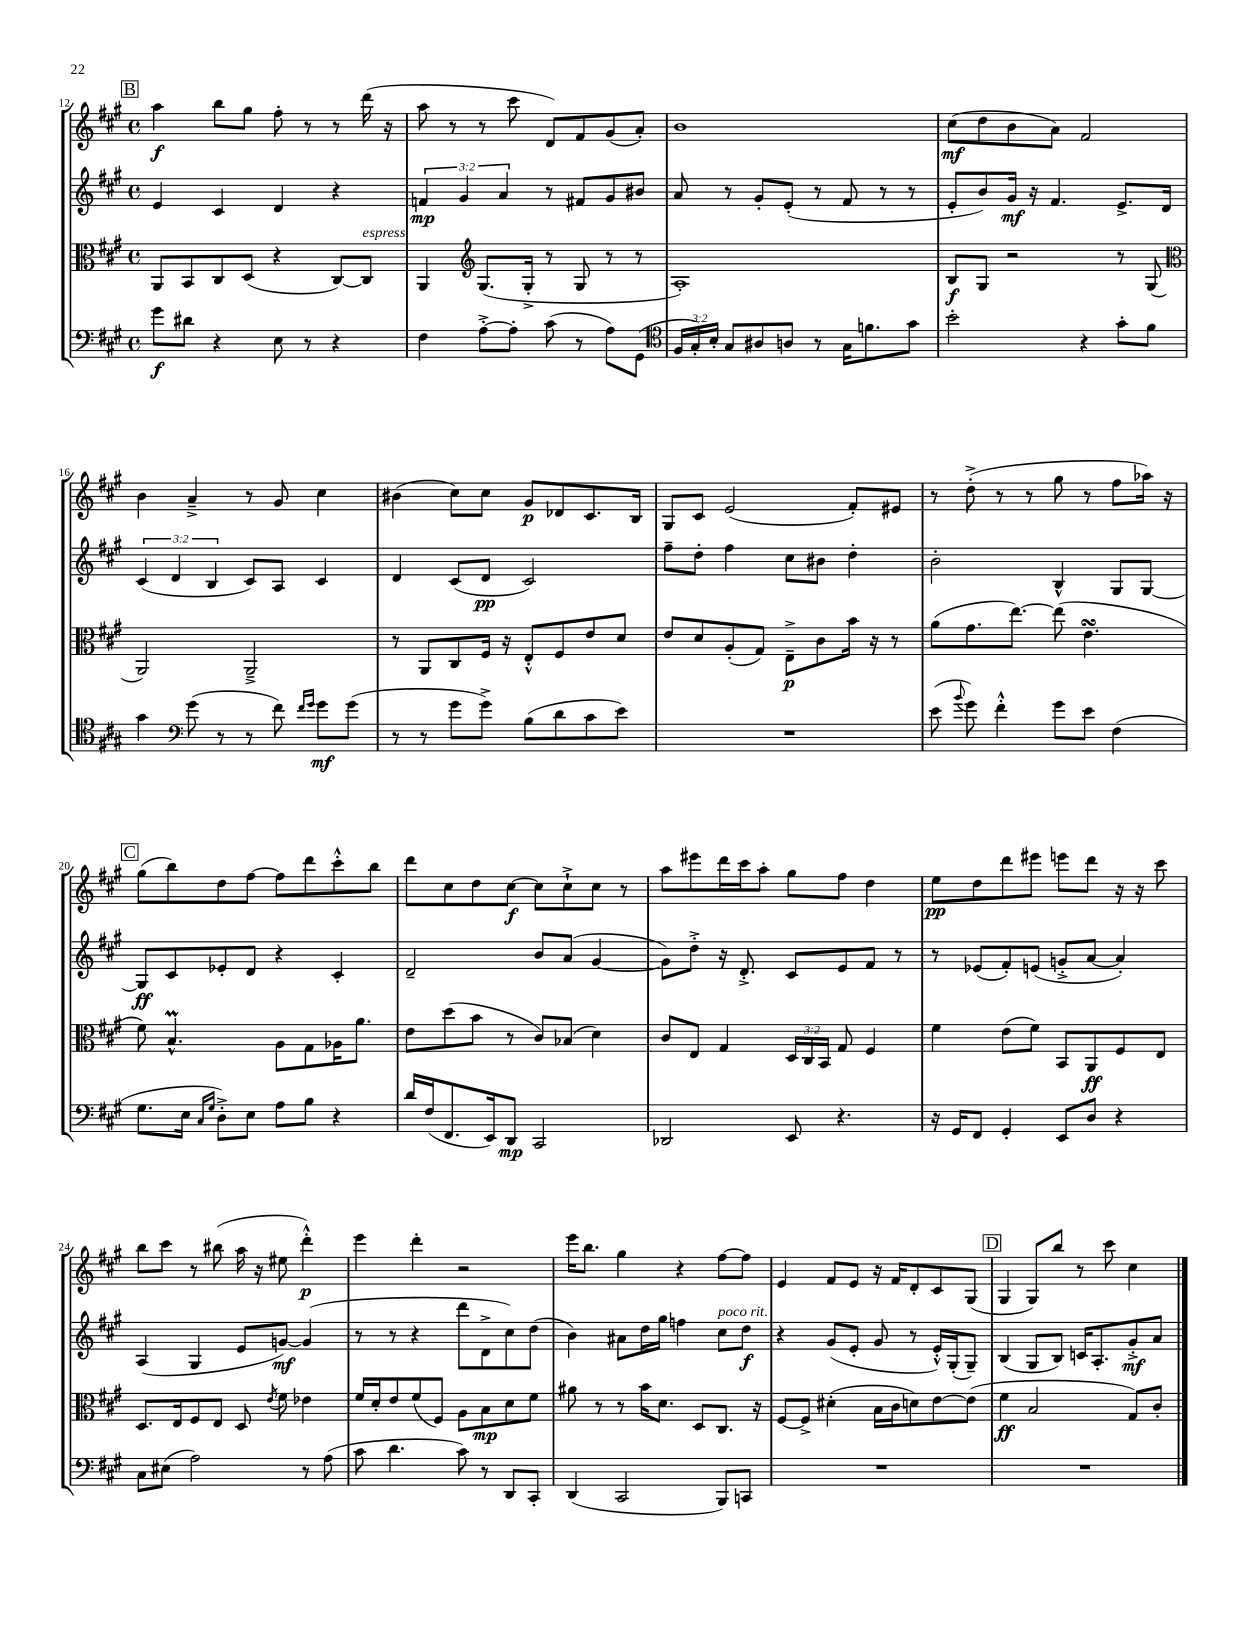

**kern	**kern	**kern	**kern
*staff4	*staff3	*staff2	*staff1
*clefF4	*clefC3	*clefG2	*clefG2
*k[f#c#g#]	*k[f#c#g#]	*k[f#c#g#]	*k[f#c#g#]
*M4/4	*M4/4	*M4/4	*M4/4
*met(c)	*met(c)	*met(c)	*met(c)
8g#\L	8AA/L	4e/	4aa\
8d#\J	8BB/	.	.
4r	8C#/	4c#/	8bb\L
.	(8D/J	.	8gg#\J
8E\	4r	4d/	8ff#'\
8r	.	.	8r
4r	[8C#/L)	4r	8r
.	8C#/]J	.	(16ddd\
.	.	.	16r
=	=	=	=
4F#\	4AA/	6f/	8aa\
.	.	.	8r
.	.	6g#/	.
*	*clefG2	*	*
[8A'^\L	(8.G#/L	.	8r
.	.	6a/	.
8A'\]J	.	.	8ccc#\
.	16G#'^/Jk	.	.
(8c#\	8r	8r	8d/L)
8r	8G#/	8f#/L	8f#/
8A\L)	8r	8g#/	(8g#/
(8GG#\J	8r	8b#/J	8a'/J)
=	=	=	=
*clefC4	*	*	*
24F#/LL	1A')	8a/	1b
24G#'/)	.	.	.
24B'/JJ	.	.	.
8G#/L	.	8r	.
8A#/	.	8g#'/L	.
8A/J	.	(8e'/J	.
8r	.	8r	.
16G#\LK	.	8f#/	.
8.f\	.	.	.
.	.	8r	.
8g#\J	.	8r	.
=	=	=	=
2b'\	8B/L	8e'/L	(8cc#\L
.	8G#/J	8b/)	8dd\
.	2r	16g#/Jk	8b\
.	.	16r	.
.	.	4.f#/	8a\J)
4r	.	.	2f#/
8g#'\L	8r	8.e^/L	.
8f#\J	(8G#/	.	.
.	.	16d/Jk	.
=	=	=	=
*	*clefC3	*	*
4g#\	2AA/)	(6c#/	4b\
.	.	6d/	.
*clefF4	*	*	*
(8g#\	.	.	4a~^/
.	.	6B/	.
8r	.	.	.
8r	2AA~^/	8c#/L)	8r
8f#\)	.	8A/J	8g#/
16qqf#/LL	.	.	.
16qqg#/JJ	.	.	.
8g#\L	.	4c#/	4cc#\
(8g#\J	.	.	.
=	=	=	=
8r	8r	4d/	(4b#\
8r	8AA/L	.	.
8g#\L	8C#/	(8c#/L	8cc#\L)
8g#^\J)	16F#/Jk	8d/J	8cc#\J
.	16r	.	.
(8B\L	8E'^^/L	2c#/)	8g#/L
8d\	8F#/	.	8d-/
8c#\	8e/	.	8.c#/
8e\J)	8d/J	.	.
.	.	.	16B/Jk
=	=	=	=
1r	8e/L	8ff#~\L	8G#/L
.	8d/	8dd'\J	8c#/J
.	(8A'/	4ff#\	(2e/
.	8G#/J)	.	.
.	8E~^\L	8cc#\L	.
.	8c#\	8b#\J	.
.	16b\Jk	4dd'\	8f#'/L)
.	16r	.	.
.	8r	.	8e#/J
=	=	=	=
(8e\	(8a\L	2b'\	8r
8qqb/	.	.	.
8g#\)	8.g#\	.	(8dd'^\
4f#'^^\	.	.	8r
.	[8.ee\J)	.	.
.	.	.	8r
8g#\L	(8ee\]	4B^^/	8gg#\
8e\J	4.e\	.	8r
(4F#\	.	8G#/L	8ff#\L
.	.	[8G#/J	16aa-\Jk)
.	.	.	16r
=	=	=	=
8.G#\L	8f#\)	8G#/]L	(8gg#\L
.	4.B^^/	8c#/	8bb\)
16E\Jk	.	.	.
16qqC#/LL	.	.	.
16qqG#/JJ	.	.	.
8D'^\L)	.	8e-'/	8dd\
8E\J	.	8d/J	[8ff#\J
8A\L	8A\L	4r	8ff#\]L
8B\J	8G#\	.	8ddd\
4r	16A-\K	4c#'/	8ccc#'^^\
.	8.a\J	.	.
.	.	.	8bb\J
=	=	=	=
16d/LL	8e\L	2d~/	8ddd\L
(16F#/J	.	.	.
8.FF#/	(8dd\	.	8cc#\
.	8b\J	.	8dd\
16EE/k)	.	.	.
8DD/J	8r	.	[8cc#\J
2CC#/	8c#/L)	8b/L	8cc#\]L
.	(8B-/J	(8a/J	8cc#`^\
.	4d\)	[4g#/	8cc#\J
.	.	.	8r
=	=	=	=
2DD-/	8c#/L	8g#\]L)	8aa\L
.	8E/J	8dd'^\J	8eee#\
.	4G#/	16r	16ddd\L
.	.	8.d'^/	16ccc#\J
.	.	.	8aa'\J
8EE/	24D/LL	8c#/L	8gg#\L
.	24C#/	.	.
.	24BB/JJ	.	.
4.r	8G#/	8e/	8ff#\J
.	4F#/	8f#/J	4dd\
.	.	8r	.
=	=	=	=
16r	4f#\	8r	8ee\L
16GG#/LK	.	.	.
8FF#/J	.	(8e-/L	8dd\
4GG#'/	(8e\L	8f#'/)	8ddd\
.	8f#\J)	(8e/J	8eee#\J
8EE/L	8BB/L	8g'^/L	8eee\L
8D/J	8AA/	[8a/J	8ddd\J
4r	8F#/	4a'/])	16r
.	.	.	16r
.	8E/J	.	8ccc#\
=	=	=	=
8C#\L	8.D/L	(4A/	8bb\L
(8E#\J	.	.	8ccc#\J
.	16E/k	.	.
2A\)	8F#/	4G#/	8r
.	8E/J	.	(8bb#\
.	8D/	8e/L	16aa\
.	.	.	16r
.	8qe/	.	.
.	8f#\	[8g/J)	8ee#\
8r	4e-\	(4g/]	4ddd'^^\)
(8A\	.	.	.
=	=	=	=
8c#\	16f#/LL	8r	4eee\
.	16d'/J	.	.
4.d\	8e/	8r	.
.	(8f#/	4r	4ddd'\
.	8F#/J)	.	.
8c#\)	8A\L	8ddd\L	2r
8r	8B\	8d^\	.
8DD/L	8d\	8cc#\)	.
8CC#'/J	8f#\J	(8dd\J	.
=	=	=	=
(4DD/	8a#\	4b\)	16eee\LK
.	.	.	8.bb\J
.	8r	.	.
2CC#/	8r	8a#\L	4gg#\
.	16b\LK	16dd\L	.
.	8.d\J	16gg#\JJ	.
.	.	4ff\	4r
.	8D/L	.	.
8BBB/L)	8.C#/J	8cc#\L	[8ff#\L
8CC/J	.	8dd\J	8ff#\]J
.	16r	.	.
=	=	=	=
1r	[8F#/L	4r	4e/
.	8F#^/]J	.	.
.	(4d#'\	(8g#/L	8f#/L
.	.	8e'/J	8e/J
.	16B\LL	8g#/	16r
.	16c#\J	.	16f#/LK
.	8d\)	8r	8d'/
.	[8e\	16e'^^/LL)	8c#/
.	.	(16G#'/J	.
.	(8e\]J	8G#~/J)	(8G#/J
=	=	=	=
1r	4f#\	(4B/	4G#/
.	2B/	8G#/L	8G#/L)
.	.	8B/J)	8bb/J
.	.	16c/LK	8r
.	.	8.A'/	.
.	.	.	8ccc#\
.	8G#/L)	8g#'^/	4cc#\
.	8c#'/J	8a/J	.
==	==	==	==
*-	*-	*-	*-
